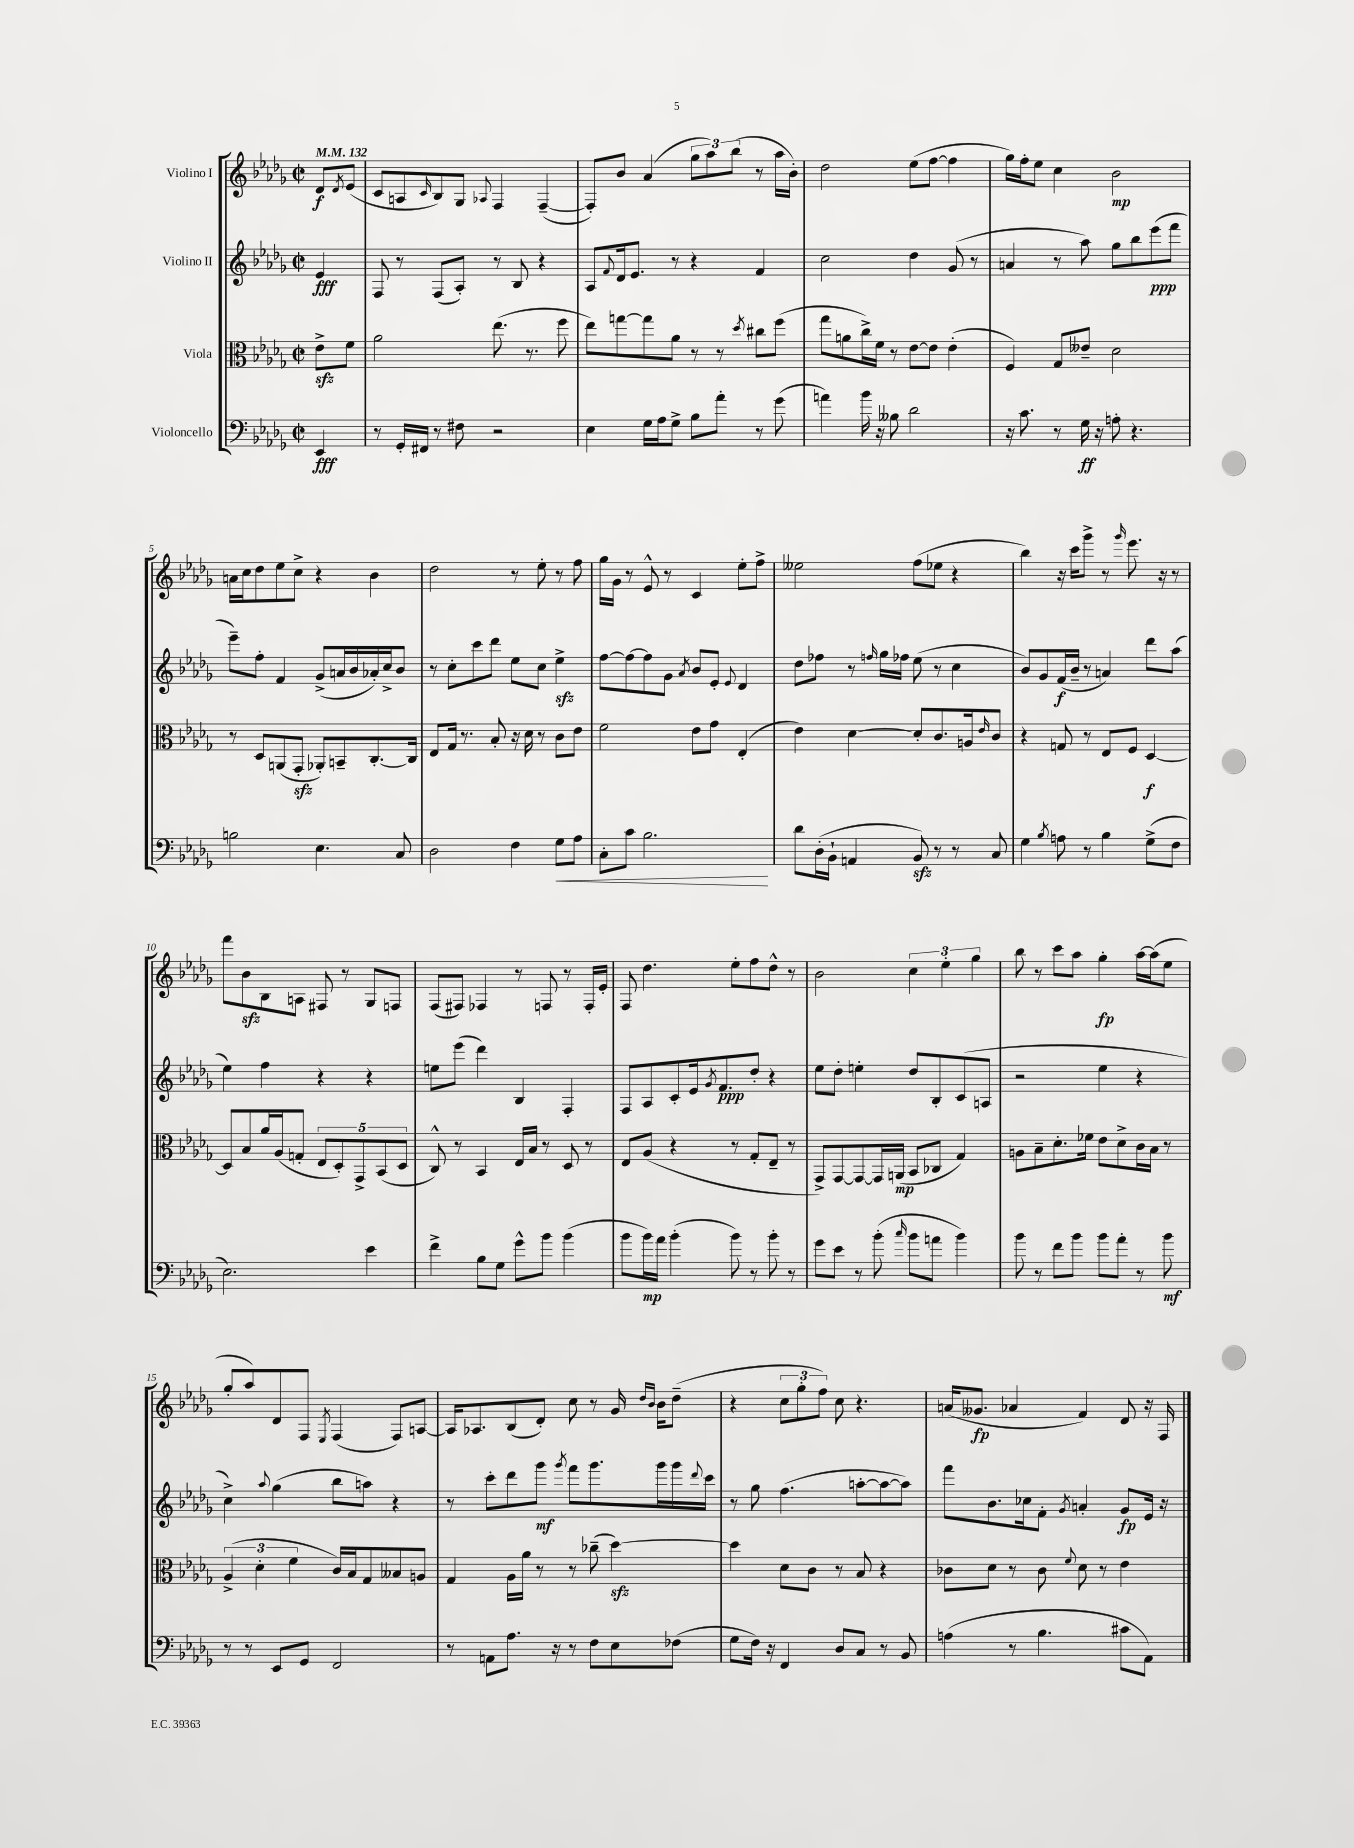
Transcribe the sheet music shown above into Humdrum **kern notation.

**kern	**kern	**kern	**kern
*staff4	*staff3	*staff2	*staff1
*clefF4	*clefC3	*clefG2	*clefG2
*k[b-e-a-d-g-]	*k[b-e-a-d-g-]	*k[b-e-a-d-g-]	*k[b-e-a-d-g-]
*M2/2	*M2/2	*M2/2	*M2/2
*met(c|)	*met(c|)	*met(c|)	*met(c|)
*MM132	*MM132	*MM132	*MM132
4EE-	8e-^	4e-	8d-
.	.	.	8qd-
.	8f	.	(8e-
=	=	=	=
8r	2a-	8F	8c
16GG-'	.	8r	8A
16FF#	.	.	.
.	.	.	16qqc
8r	.	(8F	8B-)
8F#	.	8A-')	8G-
.	.	.	8qqA-
2r	(8.ee-	8r	4F
.	.	8B-	.
.	8.r	.	.
.	.	4r	([4F~
.	8ff	.	.
=	=	=	=
4E-	8ee-)	8A-	8F'])
.	.	8qqf	.
.	[8gg	16d-	8b-
.	.	8.e-	.
16G-	8gg]	.	(4a-
16A-	.	.	.
8G-^	8a-	8r	.
8B-	8r	4r	12gg-
.	.	.	12aa-)
8a-'	8r	.	.
.	.	.	(12bb-
.	8qdd-	.	.
8r	8cc#	4f	8r
(8g-	(8ff	.	16aa-
.	.	.	16b-')
=	=	=	=
4a)	8gg-	2cc	2dd-
.	8a	.	.
16b-	16cc^)	.	.
16r	16f	.	.
8B--	8r	.	.
2d-	[8e-	4dd-	(8ee-
.	8e-]	.	[8ff
.	(4e-'	(8g-	4ff]
.	.	8r	.
=	=	=	=
16r	4F)	4a	16gg-)
8.c	.	.	16ff'
.	.	.	8ee-
8r	8G-	8r	4cc
16G-	8e--~	8aa-)	.
16r	.	.	.
8A'	2d-	8gg-	2b-
4.r	.	8bb-	.
.	.	(8eee-	.
.	.	8fff	.
=	=	=	=
2B	8r	8eee-~)	16a
.	.	.	16cc
.	8D-	8ff'	8dd-
.	(8AA	4f	8ee-
.	8GG-'	.	8cc^
4.E-	8AA-')	(8g-^	4r
.	8BB~	16a	.
.	.	16b-	.
.	[8.C'	16a-')	4b-
.	.	16cc^	.
8C	.	8b-	.
.	16C]	.	.
=	=	=	=
2D-	8E-	8r	2dd-
.	16G-	8cc'	.
.	8.r	.	.
.	.	8ccc	.
.	8B-'	8ddd-	.
4F	16r	8ee-	8r
.	16d-	.	.
.	8r	8cc	8ee-'
8G-	8c	4ee-^	8r
8A-	8e-	.	8ff
=	=	=	=
8C'	2f	[8ff	16gg-
.	.	.	16g-
8c	.	8ff_	8r
2.B-	.	8ff]	8e-^^
.	.	8g-	8r
.	.	8qa-	.
.	8e-	8b-	4c
.	8g-	8e-'	.
.	.	8qqe-	.
.	(4E-'	4d-	8ee-'
.	.	.	8ff^
=	=	=	=
8d-	4e-)	8dd-	2ee--
(16D-'	.	8ff-	.
16BB-`	.	.	.
4AA	[4d-	8r	.
.	.	16qqff	.
.	.	16gg-	.
.	.	16ff-	.
8BB-)	8d-']	(8ee-	(8ff
8r	8.c	8r	8ee-
8r	.	4cc	4r
.	16A	.	.
.	16qqe-	.	.
8C	8c	.	.
=	=	=	=
4G-	4r	8b-)	4bb-)
.	.	8g-	.
8qB-	.	.	.
8A	8G	(16f	16r
.	.	16b-~	16ccc
8r	8r	8r	8ggg-^
4B-	8E-	4a)	8r
.	.	.	16qqggg-
.	8F	.	8.eee-
(8G-^	[4D-	8ddd-	.
.	.	.	16r
8F	.	(8aa-	8r
=	=	=	=
2.E-)	8D-]	4ee-)	8fff
.	8B-	.	8b-
.	16a-	4ff	8B-
.	(16A-	.	.
.	8G'	.	8A
.	10E-	4r	8F#
.	10D-')	.	.
.	.	.	8r
.	10GG-^	.	.
4e-	.	4r	8G-
.	(10BB-	.	.
.	.	.	8F
.	10D-	.	.
=	=	=	=
4f^	8C^^)	8ee	(8F
.	8r	(8eee-	8F#)
8B-	4BB-	4ddd-)	4F-
8G-	.	.	.
8g-^^	16E-	4B-	8r
.	16B-	.	.
8b-	8r	.	8F
(4b-	8D-	4F'	8r
.	8r	.	16F'
.	.	.	16e-'
=	=	=	=
8b-	8E-	8F	8F
16b-)	(8A-	8A-	4.dd-
16a-	.	.	.
(4b-'	4r	8c'	.
.	.	16e-	.
.	.	8qg-	.
.	.	8.f	.
8b-)	8r	.	8ee-'
8r	8G-'	8dd-'	8ff
8b-'	8E-~	4r	8dd-^^
8r	8r	.	8r
=	=	=	=
8g-	8GG-^)	8ee-	2b-
8e-	[8GG-	8dd-'	.
8r	8GG-_	4ee'	.
(8b-'	16GG-]	.	.
.	(16AA	.	.
16qqcc	.	.	.
8b-	8BB-	8dd-	6cc
8a	8C-	8B-'	.
.	.	.	6ee-'
4b-)	4G-)	(8c	.
.	.	.	6gg-
.	.	8A	.
=	=	=	=
8b-	8A	2r	8bb-
8r	8B-~	.	8r
8f	8.d-'	.	8ccc
8b-	.	.	8aa-
.	16f-	.	.
8b-	8e-	4ee-	4gg-'
8a-'	8d-^	.	.
8r	16c	4r	[16aa-
.	16B-	.	(16aa-]
8b-	8r	.	8ee-
=	=	=	=
8r	(6A-^	4cc^)	8gg-'
8r	.	.	8aa-)
.	6d-'	.	.
.	.	8qqaa-	.
8EE-	.	(4gg-	8d-
.	6f	.	.
8GG-	.	.	8F
.	.	.	8qE-
2FF	16c)	8bb-	(4F
.	16B-	.	.
.	8G-	8aa)	.
.	8B--	4r	8F)
.	8A	.	[8A
=	=	=	=
8r	4G-	8r	16A]
.	.	.	8.A-
8AA	.	8ccc'	.
8.A-	16A-	8ddd-	(8B-
.	16a-	.	.
.	8r	8ggg-	8d-')
16r	.	.	.
.	.	8qggg-	.
8r	8r	8fff	8cc
8F	(8cc-~	8.ggg-	8r
8E-	[4dd-)	.	16g-
.	.	.	16qqdd-
.	.	.	16qqb-
.	.	16ggg-	16b-
(8F-	.	16ggg-	(8dd-~
.	.	8qqddd-	.
.	.	16ccc	.
=	=	=	=
8G-	4dd-]	8r	4r
16F)	.	8gg-	.
16r	.	.	.
4FF	8d-	(4.ff	12cc
.	.	.	12gg-'
.	8c	.	.
.	.	.	12ff)
8D-	8r	.	8cc
8C	8B-	[8aa'	4.r
8r	4r	8aa_	.
8BB-	.	8aa])	.
=	=	=	=
(4A	8c-	8fff	(16a
.	.	.	8.g--
.	8d-	8.b-	.
8r	8r	.	4a-
.	.	16cc-	.
4.B-	8c-	8f'	.
.	8qqf	8qg-	.
.	8d-	4a'	4f)
.	8r	.	.
8c#	4e-	8g-	8d-
8AA-)	.	16e-	16r
.	.	16r	16F
==	==	==	==
*-	*-	*-	*-
